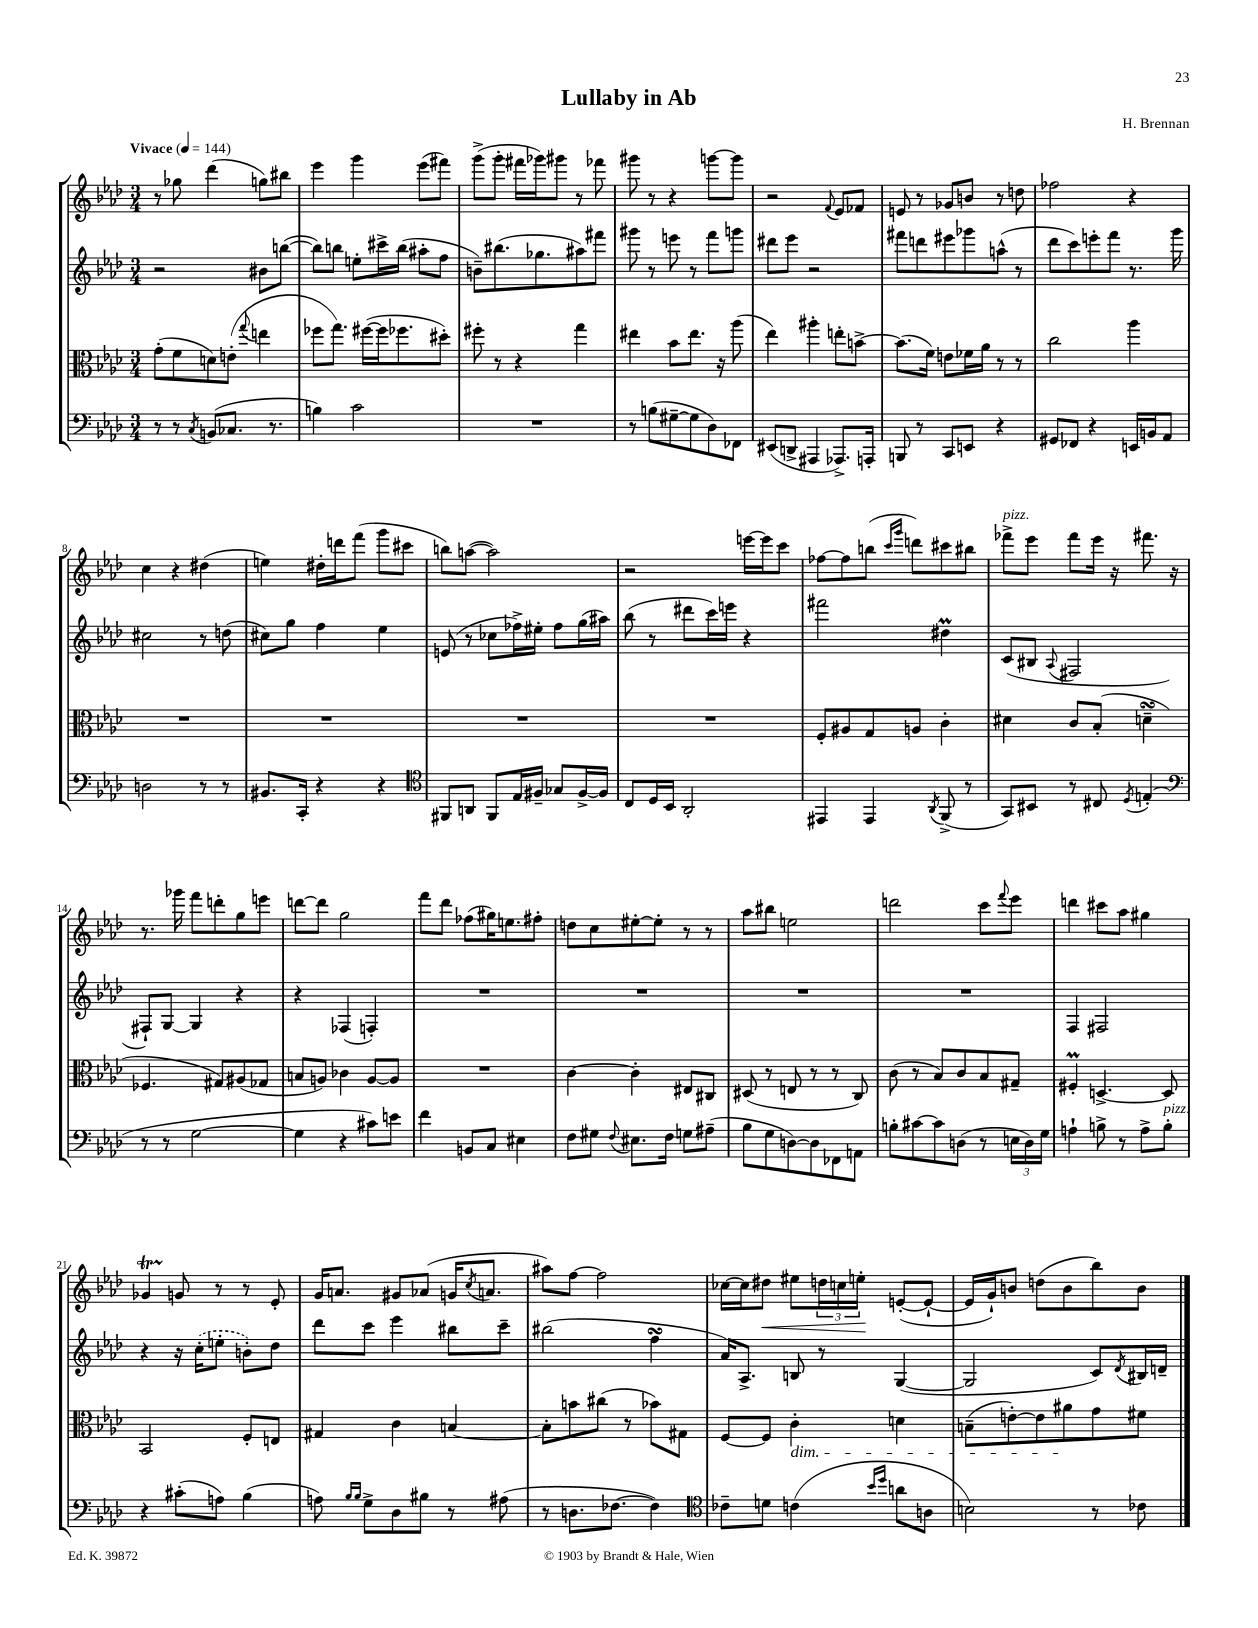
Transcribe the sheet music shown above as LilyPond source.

\header { title = "Lullaby in Ab" composer = "H. Brennan" }
<<
\new StaffGroup <<
\new Staff = "s0" {
    \clef treble \key aes \major \numericTimeSignature \time 3/4 \tempo "Vivace" 4 = 144
    r8 ges''8 des'''4( g''8) bis''8 |
    ees'''4 g'''4 ees'''8( fis'''8) |
    g'''8->( g'''8-. fis'''16 ges'''16) gis'''8 r8 fes'''8 |
    gis'''8 r8 r4 g'''8~ g'''8 |
    r2 \appoggiatura { f'8 } ees'8 fes'8 |
    e'8 r8 ges'8 b'8 r8 d''8 |
    fes''2 r4 |
    c''4 r4 dis''4( |
    e''4) dis''16-. d'''16 f'''8( g'''8 cis'''8 |
    b''8) a''8~( a''2) |
    r2 e'''16~ e'''16 c'''8 |
    fes''8~ fes''8 b''8( \grace { c'''16 g'''16 } d'''8) cis'''8 bis''8 |
    fes'''8->^\markup { \italic "pizz." } ees'''8 fes'''8 ees'''16 r16 fis'''8. r16 |
    r8. ges'''16 f'''8 d'''8-. g''8 e'''8 |
    d'''8~ d'''8 g''2 |
    f'''8 des'''8 fes''8( gis''16) e''8. fis''8-. |
    d''8 c''8 eis''8~-. eis''8-. r8 r8 |
    aes''8 bis''8 e''2 |
    d'''2 c'''8 \appoggiatura { f'''8 } ees'''8 |
    d'''4 cis'''8 aes''8 gis''4 |
    ges'4\startTrillSpan g'8\stopTrillSpan r8 r8 ees'8-. |
    g'16 a'8. gis'8 aes'8( g'16 \acciaccatura { c''8 } a'8. |
    ais''8) f''8~ f''2 |
    ces''16~ ces''16 dis''8\< eis''8 \tuplet 3/2 { d''16 c''16 e''16-.\! } e'8~-.( e'8~-! |
    e'16 g'16-!) b'8 d''8( b'8 bes''8) b'8 \bar "|." |
}
\new Staff = "s1" {
    \clef treble \key aes \major \numericTimeSignature \time 3/4
    r2 bis'8 b''8~( |
    b''8) b''8 e''8-. cis'''16-> b''16( ais''8-. f''8 |
    b'8--) bis''8.( ges''8. ais''8) fis'''8 |
    gis'''8 r8 e'''8 r8 f'''8 g'''8 |
    dis'''8 ees'''8 r2 |
    fis'''8 d'''8 eis'''8 ges'''8 a''8-^( r8 |
    des'''8 c'''8) e'''8-. f'''8 r8. g'''16 |
    cis''2 r8 d''8( |
    cis''8) g''8 f''4 ees''4 |
    e'8( r8 ces''8 fes''16->) eis''16-. fes''8 g''16( ais''16) |
    bes''8( r8 dis'''8 c'''16) e'''16 r4 |
    fis'''2 dis''4\prall |
    c'8( bis8 \appoggiatura { aes8 } fis2 |
    fis8-!) g8~ g4 r4 |
    r4 fes4( f4-.) |
    R2. |
    R2. |
    R2. |
    R2. |
    f4 fis2 |
    r4 r16 \once \slurDashed c''16-.( e''8-. b'8-.) des''8 |
    des'''8 c'''8 ees'''4 bis''8 c'''8-- |
    bis''2( f''4\turn |
    aes'16) aes8.-> b8 r8 g4~( |
    g2 c'8) \acciaccatura { des'8 } bis16 d'16-- \bar "|." |
}
\new Staff = "s2" {
    \clef alto \key aes \major \numericTimeSignature \time 3/4
    g'8-.( f'8 d'8) e'8-.( \appoggiatura { g''8 } e''4 |
    fes''8 g''8.) fis''16~( fis''16 fes''8. dis''8-.) |
    fis''8-. r8 r4 g''4 |
    eis''4 bes'8 eis''8. r16 aes''8( |
    ees''4) ais''4-. e''8-. b'8~-> |
    b'8.( f'16) e'8 fes'16 aes'16 r8 r8 |
    c''2 aes''4 |
    R2. |
    R2. |
    R2. |
    R2. |
    f8-. ais8 g8 a8 c'4-. |
    dis'4 c'8 bes8-.( d'4--\turn |
    fes4. gis8) ais8( ges8 |
    b8 a8) ces'4 a8~ a8 |
    R2. |
    c'4~ c'4-. eis8 cis8 |
    dis8( r8 e8 r8 r8 c8) |
    c'8( r8 bes8) c'8 bes8 gis8-- |
    fis4-.\prall d4.~-> d8 |
    bes,2 f8-. e8 |
    gis4 c'4 b4~ |
    b8-. b'8 cis''8( r8 bes'8) gis8 |
    f8~ f8 c'4-.\dim d'4 |
    b8--( e'8~-.) e'8 ais'8\! g'8 fis'8 \bar "|." |
}
\new Staff = "s3" {
    \clef bass \key aes \major \numericTimeSignature \time 3/4
    r8 r8 \acciaccatura { c8 } b,8( ces8. r8. |
    b4) c'2 |
    R2. |
    r8 b8( gis8~-- gis8 des8) fes,8 |
    eis,8( d,8-> ais,,4 aes,,8.->) a,,16-. |
    b,,8 r8 c,8 e,8 r4 |
    gis,8 fes,8 r4 e,16 b,16 aes,8 |
    d2 r8 r8 |
    bis,8. c,16-. r4 r4 |
    \clef tenor fis,8 a,8 fis,8 ees16 fis16-- ges8 fis16~-> fis16 |
    c8 des16 bes,16 aes,2-. |
    eis,4 eis,4 \acciaccatura { aes,8 } f,8->( r8 |
    g,8) bis,8 r8 cis8 \acciaccatura { des8 } e4-.( |
    \clef bass r8 r8 g2~ |
    g4 r4 cis'8) e'8 |
    f'4 b,8 c8 eis4 |
    f8 gis8 \appoggiatura { f8 } eis8. f16 g8 ais8--( |
    bes8 g8 d8~) d8 fes,8 a,8 |
    b8-. cis'8~ cis'8 d8( r8 \tuplet 3/2 { e16 d16) g16 } |
    a4-! b8-> r8 a8-> b8-.^\markup { \italic "pizz." } |
    r4 cis'8-.( a8) bes4( |
    a8) \grace { bes16 bes16 } g8-> des8 bis8 r8 ais8( |
    r8 d8. fes8.~ fes4) |
    \clef tenor ces'8-- d'8 c'4( \grace { bes'16 des''16 } a'8 a8 |
    b2) r8 ces'8 \bar "|." |
}
>>
>>
